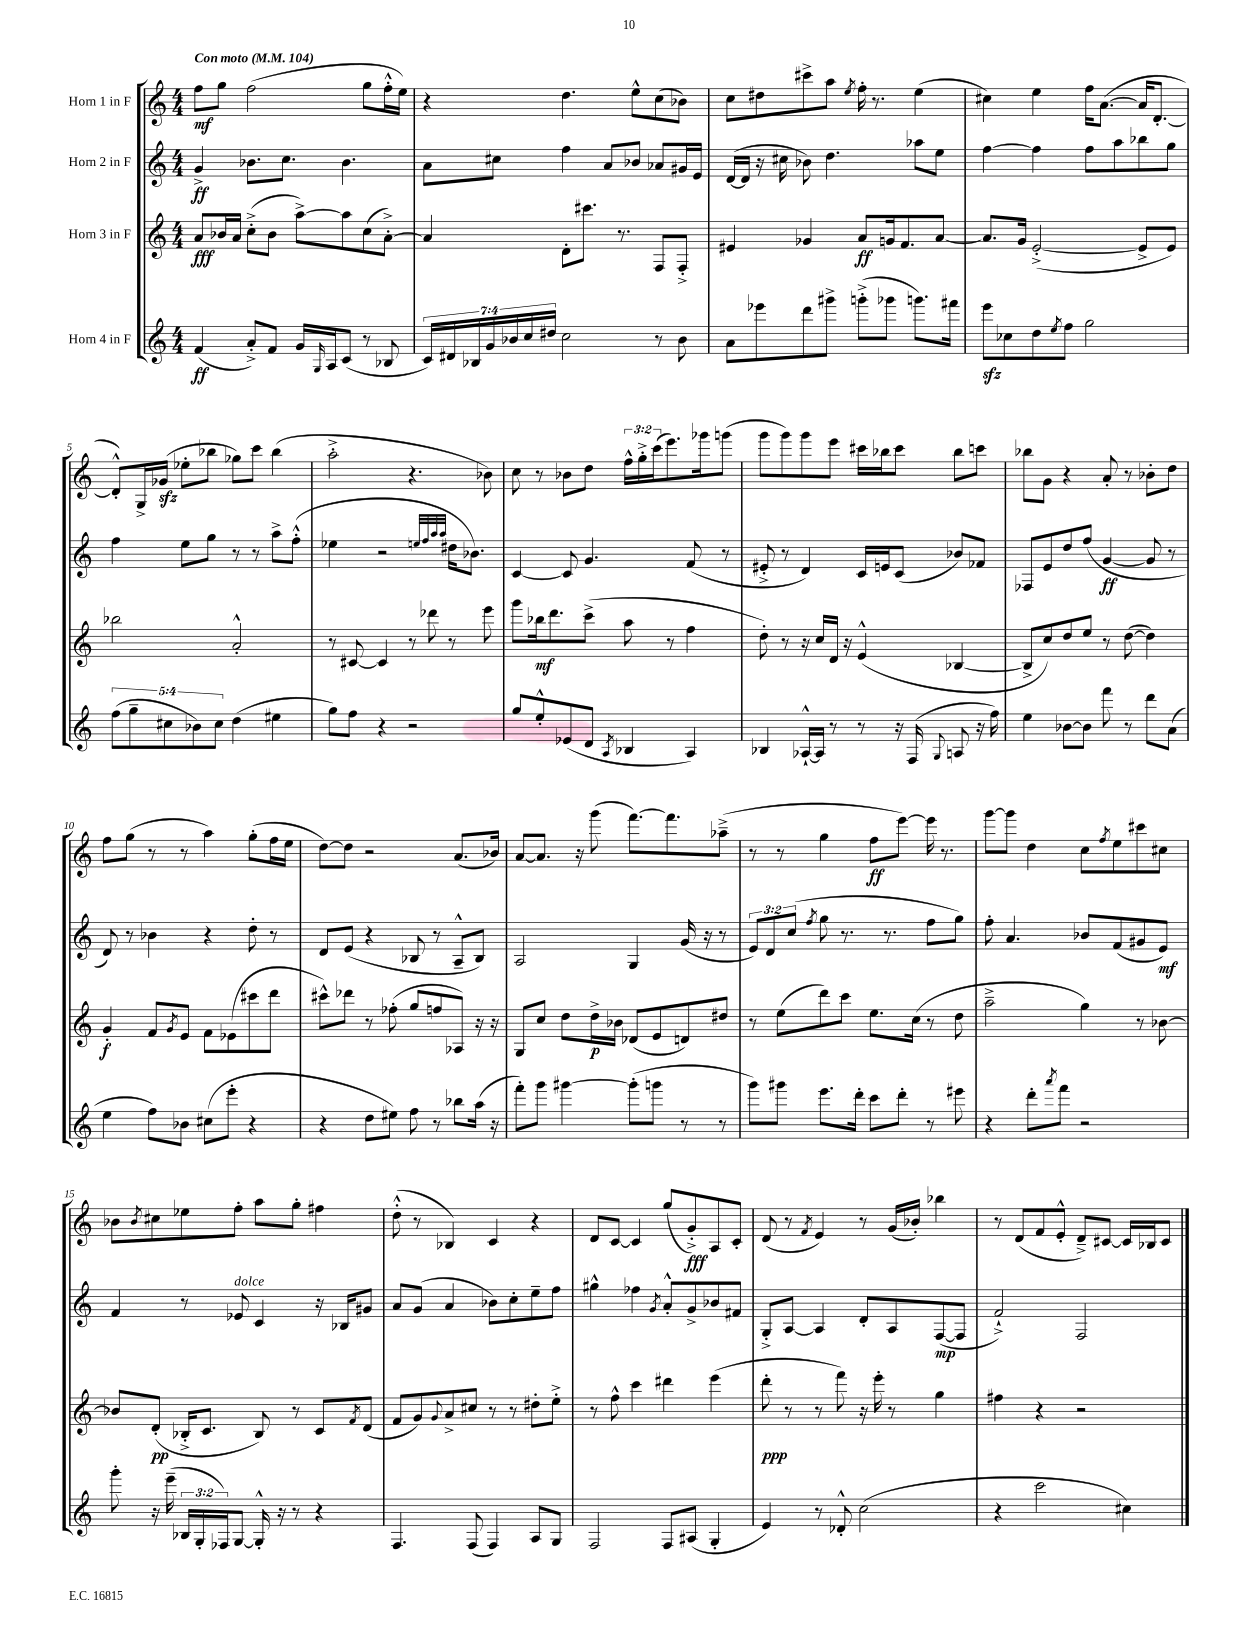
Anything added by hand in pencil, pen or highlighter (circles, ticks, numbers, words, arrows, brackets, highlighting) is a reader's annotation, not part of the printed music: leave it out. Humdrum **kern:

**kern	**kern	**kern	**kern
*staff4	*staff3	*staff2	*staff1
*clefG2	*clefG2	*clefG2	*clefG2
*k[]	*k[]	*k[]	*k[]
*M4/4	*M4/4	*M4/4	*M4/4
*MM104	*MM104	*MM104	*MM104
(4f	8a	4g^	8ff
.	16b-	.	8gg
.	16a	.	.
8a'^)	(8cc'^	8.b-	(2ff
8f	8b-	.	.
.	.	8.cc	.
16g	[8aa^)	.	.
16qqG	.	.	.
16A	.	.	.
(8c	8aa]	4.b-	.
8r	(8cc	.	8gg
8B-	[8a'^)	.	16ff'^^
.	.	.	16ee)
=	=	=	=
28c)	4a]	8a	4r
28d#	.	.	.
28B-	.	.	.
28g	.	.	.
.	.	8cc#	.
28b-	.	.	.
28cc	.	.	.
28dd#	.	.	.
2cc	8d'	4ff	4.dd
.	8.ccc#	.	.
.	.	8a	.
.	8.r	.	.
.	.	8b-	8ee^^
8r	8F	8a-	(8cc
8b-	8F'^	16g#	8b-)
.	.	16e	.
=	=	=	=
8a	4e#	([16d	8cc
.	.	16d]	.
8eee-	.	16r	8dd#
.	.	16cc#	.
8ddd	4g-	8b-)	8ccc#^
8ggg#^	.	4.dd	8aa
.	.	.	8qee
(8ggg'^	8a	.	16ff'
.	.	.	8.r
8ggg-	16g	.	.
.	8.f	.	.
8.ggg)	.	8aa-	(4ee
.	[8a	8ee	.
16fff#	.	.	.
=	=	=	=
8eee	8.a]	[4ff	4cc#)
8cc-	.	.	.
.	16g	.	.
8dd	([2e'^	4ff]	4ee
8qee	.	.	.
8ff	.	.	.
2gg	.	8ff	16ff
.	.	.	([8.a
.	.	8aa	.
.	8e^]	8bb-	16a]
.	.	.	[8.d'
.	8e)	8gg	.
=	=	=	=
(10ff	2bb-	4ff	8d'^^])
10gg~	.	.	.
.	.	.	16G^
.	.	.	(16g-
10cc#	.	.	.
.	.	8ee	8ee-'
10b-)	.	.	.
.	.	8gg	8bb-
10cc#	.	.	.
(4dd	2a'^^	8r	8gg-)
.	.	8r	8ccc
4ee#	.	8aa^	(4bb-
.	.	(8ff'^^	.
=	=	=	=
8gg)	8r	4ee-	2aa'^
8ff	[8c#	.	.
4r	4c#]	2r	.
2r	8r	.	4.r
.	8ddd-	.	.
.	.	32qqee	.
.	.	32qqff	.
.	.	32qqaa	.
.	.	32qqaa	.
.	8r	16dd#	.
.	.	8.b-)	.
.	8eee	.	8b-)
=	=	=	=
8gg	8ggg	[4c	8cc
8ee'^^	16bb-	.	8r
.	8.ddd	.	.
(8e-	.	8c]	8b-
8d	(8ccc^	4.g	8dd
8qA	.	.	.
4B-	8aa	.	24ff^^
.	.	.	24gg'^
.	.	.	(24ccc
.	8r	.	8.eee)
4A)	4ff	(8f	.
.	.	.	16ggg-
.	.	8r	(8ggg
=	=	=	=
4B-	8dd')	8e#'^	8ggg
.	8r	8r	8ggg)
[16A-`^^	16r	4d)	8ggg
16A-]	16cc	.	.
8r	16d	.	8eee
.	16r	.	.
8r	(4e^^	16c	16ccc#
.	.	16e	16bb-
16r	.	(8c	8ccc#
(16F	.	.	.
8qqG	.	.	.
8A	[4B-	8b-)	8bb-
16r	.	8f-	8ccc
16ff)	.	.	.
=	=	=	=
4ee	8B-^]	8F-	8bb-
.	8cc)	8e	8g
[8b-	8dd	8dd	4r
8b-]	8ee	(8ff	.
8fff	8r	[4g	8a'
8r	([8dd	.	8r
8ddd	4dd])	8g]	8b-'
(8a	.	8r	8dd
=	=	=	=
4ee	4g'	8d)	8ff
.	.	8r	(8gg
8ff)	8f	4b-	8r
.	8qg	.	.
8b-	8e	.	8r
(8cc#	8f	4r	4aa)
8eee'	(8e-	.	.
4r	8ccc#	8dd'	(8gg'
.	8ddd	8r	16ff
.	.	.	16ee
=	=	=	=
4r	8ccc#^^)	8d	[8dd)
.	8ddd-	(8e	8dd]
8dd	8r	4r	2r
8ee#)	(8ff-'	.	.
8ff	8gg	8B-	.
8r	8ff	8r	.
8bb-	8A-)	8A~^^	(8.a
(16aa	16r	8B-)	.
16r	16r	.	16b-)
=	=	=	=
8fff')	8G	2A	[8a
8ggg	8cc	.	8.a]
[4ggg#	8dd	.	.
.	.	.	16r
.	16dd^	.	(8ggg
.	16b-	.	.
(8ggg#']	(8d-	4G	[8.fff)
8ggg	8e	.	.
.	.	.	8.fff]
8r	8d)	(16g	.
.	.	16r	.
8r	8dd#	8r	(8aa-~^
=	=	=	=
8ggg)	8r	12e)	8r
.	.	12d	.
8ggg#	(8ee	.	8r
.	.	(12cc	.
.	.	8qff	.
8.eee	8ddd)	8gg	4gg
.	8ccc	8.r	.
16ddd'	.	.	.
8ccc	8.ee	.	8ff
.	.	8.r	.
8ddd'	.	.	[8eee)
.	(16cc	.	.
8r	8r	8ff	16eee]
.	.	.	8.r
8eee#	8dd	8gg)	.
=	=	=	=
4r	2aa~^	8ff'	[8ggg
.	.	4.a	8ggg]
8ddd'	.	.	4dd
8qaaa	.	.	.
8fff	.	.	.
2r	4gg)	8b-	8cc
.	.	.	8qff
.	.	(8f	8ee
.	8r	8g#	8ccc#
.	[8b-	8e)	8cc#
=	=	=	=
8ggg'	8b-]	4f	8b-
.	.	.	8qb-
16r	(8d'	.	8cc#
(16eee~	.	.	.
24B-	16B-'^	8r	8ee-
24G'	.	.	.
.	8.c	.	.
24F-)	.	.	.
[8G	.	8e-	8ff'
16G'^^]	8B-)	4c	8aa
16r	.	.	.
8r	8r	.	8gg'
4r	8c	16r	4ff#
.	.	16B-	.
.	8qf	.	.
.	(8d	8g#	.
=	=	=	=
4.F	8f	8a	(8dd'^^
.	8g)	(8g	8r
.	8qqg	.	.
.	8a^	4a	4B-)
(8F	8cc#	.	.
4F)	8r	8b-)	4c
.	8r	8cc'	.
8A	8dd#'	8ee~	4r
8G	8ee'^	8ff	.
=	=	=	=
2F	8r	4gg#^^	8d
.	8ff^^	.	[8c
.	4ccc	4ff-	4c]
.	.	8qg	.
8F	4ddd#	8a'^^	(8gg
(8A#	.	8g^	8g'^)
4G'	(4eee	8b-	8A
.	.	8f#	8c'
=	=	=	=
4e)	8ddd'	8G'^	(8d
.	8r	[8A	8r
.	.	.	8qf
8r	8r	4A]	4e)
8d-'^^	8fff)	.	.
(2cc	16r	8d'	8r
.	16eee'	.	.
.	8r	8A	(16g
.	.	.	16b-')
.	4gg	([8F	4bb-
.	.	8F]	.
=	=	=	=
4r	4ff#	2f`^)	8r
.	.	.	(8d
2ccc	4r	.	8f
.	.	.	8e'^^
.	2r	2F	8d~^)
.	.	.	[8c#
4cc#)	.	.	16c#]
.	.	.	16B-
.	.	.	8c#
==	==	==	==
*-	*-	*-	*-
